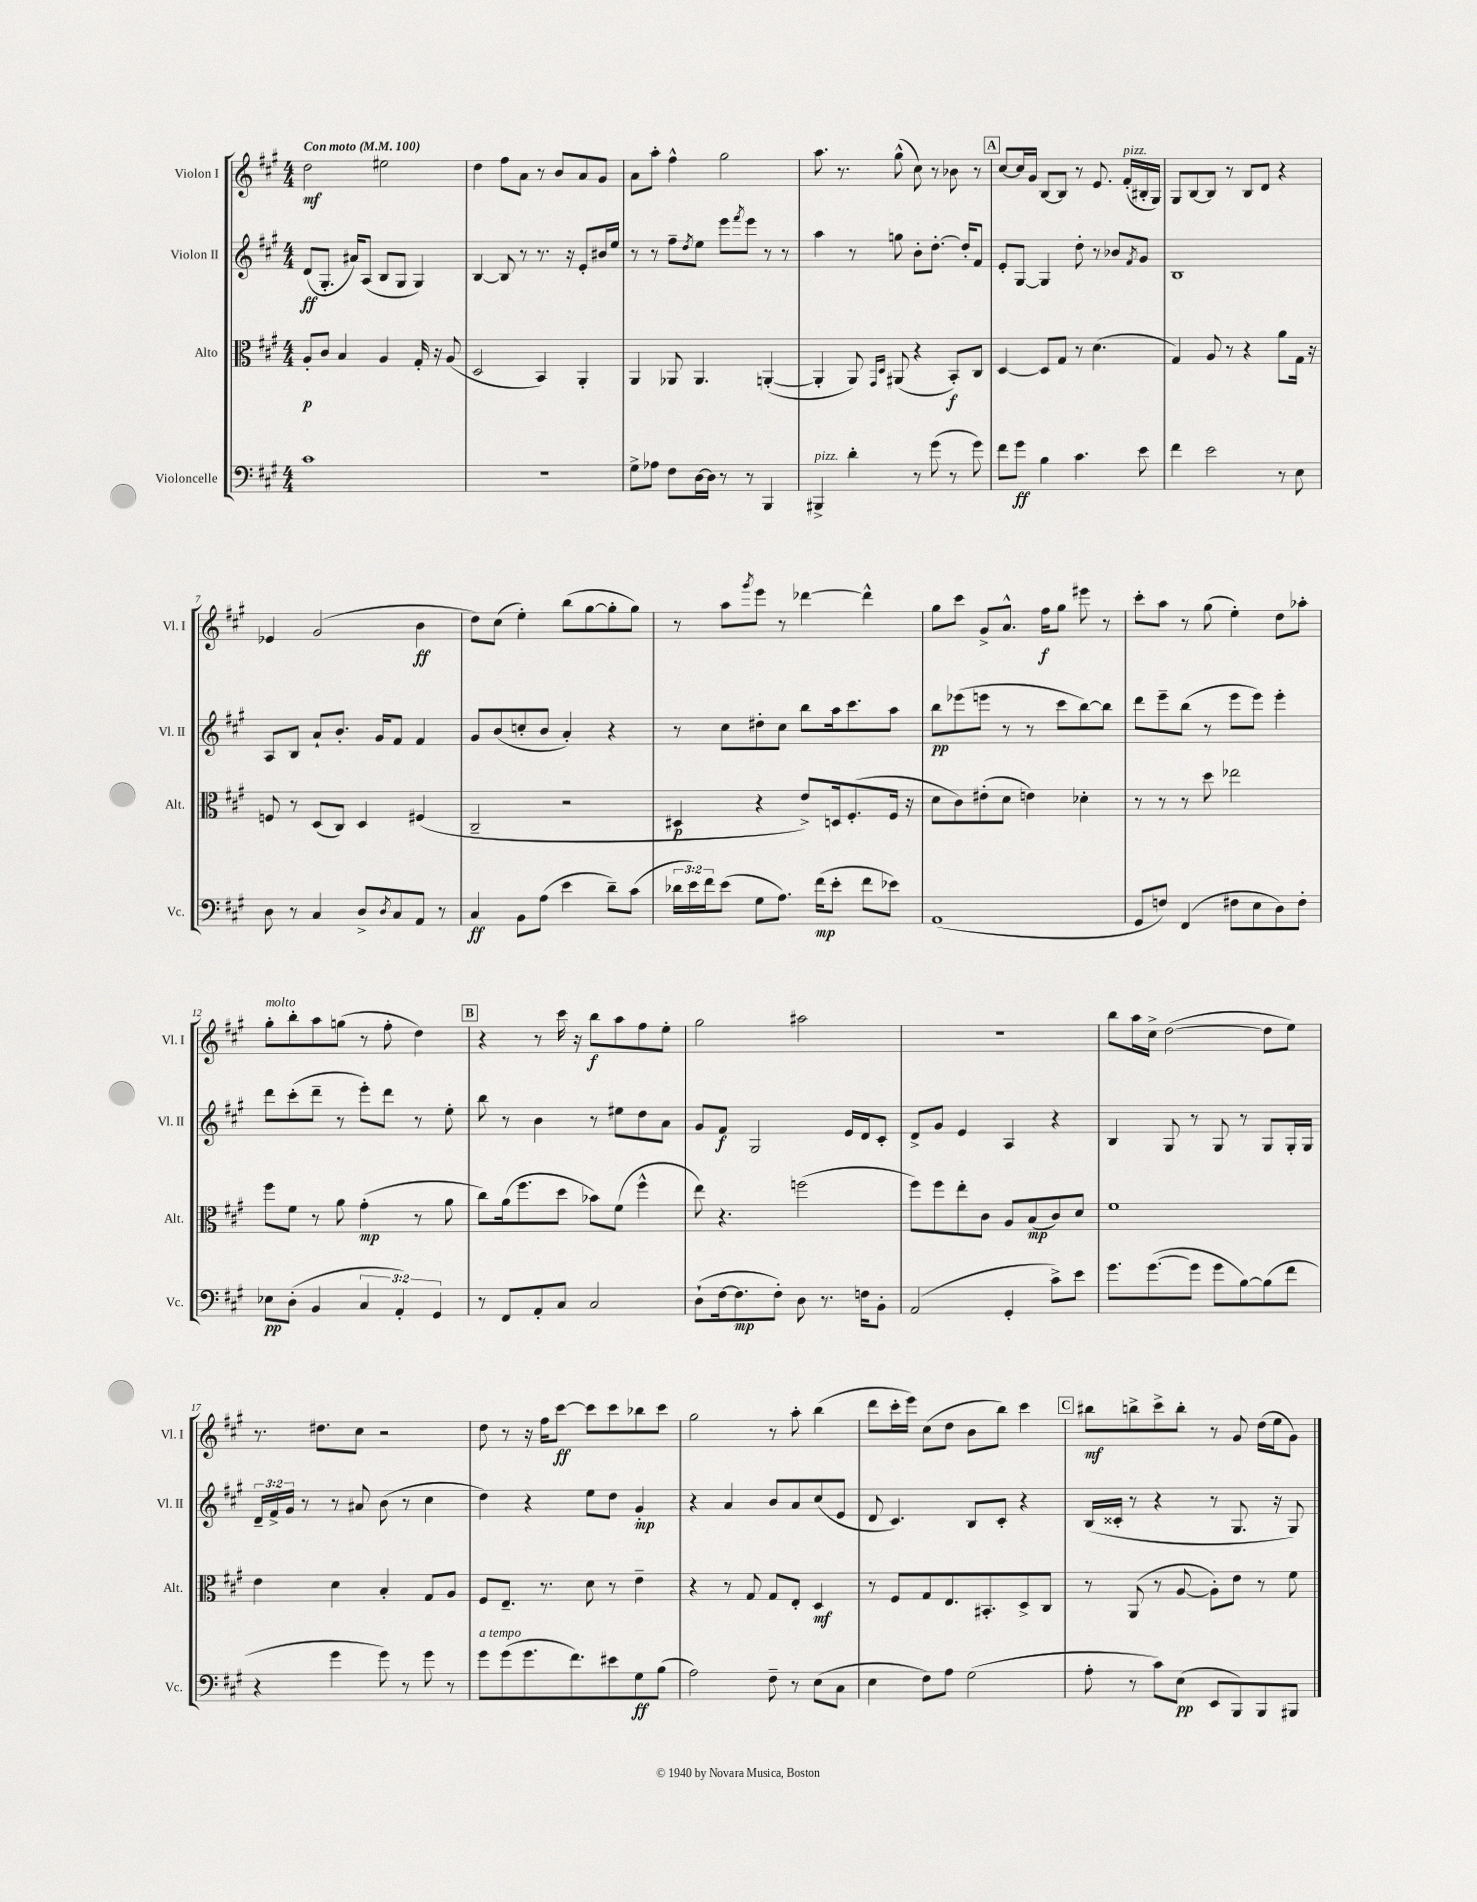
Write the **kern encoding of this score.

**kern	**kern	**kern	**kern
*staff4	*staff3	*staff2	*staff1
*clefF4	*clefC3	*clefG2	*clefG2
*k[f#c#g#]	*k[f#c#g#]	*k[f#c#g#]	*k[f#c#g#]
*M4/4	*M4/4	*M4/4	*M4/4
*MM100	*MM100	*MM100	*MM100
1c#	8A'	(8d	2dd
.	8c#	8.G#'	.
.	4B	.	.
.	.	16a#)	.
.	.	(8A	.
.	4A	8B	2ee#
.	.	8G#	.
.	16G#'	4G#)	.
.	16r	.	.
.	(8A	.	.
=	=	=	=
1r	2D	[4B	4dd
.	.	8B]	8ff#
.	.	8r	8a
.	4BB)	8.r	8r
.	.	.	8b
.	.	16r	.
.	4AA'	8e'	8a
.	.	16b#	8g#
.	.	16ee	.
=	=	=	=
8G#^	4AA	8r	8a
8A-	.	8r	8aa'
8F#	8AA-	8ff#~	4ff#^^
.	.	8qdd	.
[16D	4.AA-	8ee	.
16D]	.	.	.
8r	.	8eee	2gg#
.	.	8qfff#	.
8r	.	8eee	.
4BBB	([4AA'	8r	.
.	.	8r	.
=	=	=	=
4BBB#^	4AA']	4aa	8.aa
.	.	.	8.r
4d'	8AA)	8r	.
.	16qqGG#	.	.
.	16qqD	.	.
.	(8AA#	8gg	(8gg#^^
8r	4r	8b'	8cc#)
(8g#	.	[8.dd'	8r
8r	8BB')	.	8b-
.	.	16dd']	.
8g#)	8C#	8f#	8r
=	=	=	=
8f#	[4D	8e'	[8cc#
8g#	.	[8G#	16cc#]
.	.	.	16g#
4B	8D]	4G#]	[8B
.	8G#	.	8B]
4.c#	8r	8dd'	8r
.	(4.d	8r	8.e
.	.	8b-	.
.	.	.	(16f#'
.	.	8qf#	.
8e	.	8g#	16B#'
.	.	.	16G#)
=	=	=	=
4f#	4G#)	1B	8G#
.	.	.	[8B
2e	8A	.	8B]
.	8r	.	8r
.	4r	.	8B
.	.	.	8d
8r	8a	.	4r
8E	16G#	.	.
.	16r	.	.
=	=	=	=
8D	8F	8A	4e-
8r	8r	8B	.
4C#	(8D	8a`	(2g#
.	8C#)	8.b'	.
8D^	4D	.	.
.	.	16g#	.
8qD	.	.	.
8C#	.	8f#	.
8AA	(4F#	4f#	4b
8r	.	.	.
=	=	=	=
4C#	2C#~	8g#	8dd)
.	.	(8b	(8cc#
8BB	.	8cc'	4ee')
(8A	.	8b	.
4e	2r	4a')	(8bb
.	.	.	[8gg#
8d~)	.	4r	8gg#']
(8c#	.	.	8gg#)
=	=	=	=
24d-	4D#	8r	8r
24e)	.	.	.
24f#	.	.	.
(8e	.	8cc#	8aa
.	.	.	8qggg#
8G#	4r	8dd#'	8eee
8.A)	.	8cc#	8r
.	8e^)	8bb	[4ddd-
(16f#	.	.	.
8e'	16D	16aa	.
.	(8.F#'	8.ccc#	.
8f#	.	.	4ddd-^^]
8e-)	16F#	8aa	.
.	16r	.	.
=	=	=	=
(1AA	8d	8bb	8gg#
.	8c#)	(8eee-	8ccc#
.	(8e#'	8eee	8g#^
.	8d	8r	8.a^^
.	4e)	8r	.
.	.	.	16ff#
.	.	8ccc#	8gg#
.	4d-'	[8bb)	8eee#
.	.	8bb]	8r
=	=	=	=
8GG#	8r	8ddd	8ccc#'
8F)	8r	8eee~	8aa
(4FF#	8r	(8bb	8r
.	8dd	8r	(8gg#
8F#	2ee-	8eee	4ee')
8E	.	8eee)	.
8D)	.	4eee'	8dd
8F#'	.	.	8aa-'
=	=	=	=
8E-	8ff#	8ddd	8gg#'
(8D'	8f#	(8ccc#'	8bb'
4BB	8r	8ddd~	8aa
.	8a	8r	(8gg
6C#	(4g#'	8eee')	8r
.	.	8ddd	8ff#'
6AA')	.	.	.
.	8r	8r	4dd)
6GG#	.	.	.
.	8a	8ee'	.
=	=	=	=
8r	8cc#)	8bb	4r
8FF#	(16a	8r	.
.	8.ff#	.	.
8AA'	.	4b	8r
8C#	8dd	.	16ccc#
.	.	.	16r
2C#	8b-)	8r	8bb
.	(8f#	8ee#	8aa
.	4ff#^^	8dd	8ff#
.	.	8a	8ee'
=	=	=	=
(8D`	8ee)	8g#	2gg#
[16F#	4.r	8f#	.
8.F#]	.	.	.
.	.	2G#	.
8F#')	.	.	.
8D	(2ff	.	2aa#
8.r	.	.	.
.	.	16e	.
16F	.	16d	.
8BB'	.	8c#'	.
=	=	=	=
(2AA	8ff#)	8d^	1r
.	8ff#	8g#	.
.	8ee'	4e	.
.	8c#	.	.
4GG#'	8A	4A	.
.	(8B	.	.
8c#^)	8c#)	4r	.
8e	8d	.	.
=	=	=	=
8.g#	1f#	4B	8bb
.	.	.	16aa
([8.g#	.	.	16cc#^
.	.	8G#	([2dd
8g#]	.	8r	.
8g#	.	8G#	.
[8B)	.	8r	.
(8B]	.	8G#	8dd]
8f#	.	16G#'	8ee)
.	.	16G#	.
=	=	=	=
4r	4e	24d~	8.r
.	.	24f#^	.
.	.	24g#	.
.	.	8r	.
.	.	.	8.dd#
4g#	4d	8r	.
.	.	8a#	8cc#
8g#)	4B'	(8b	2r
8r	.	8r	.
8g#	8G#	4cc#	.
8r	8A	.	.
=	=	=	=
8g#	8F#	4dd)	8dd
(8g#	8.E~	.	8r
8.g#	.	4r	16r
.	8.r	.	16ff#
.	.	.	[8ccc#
8.f#)	.	.	.
.	8d	8ee	8ccc#]
8e#	8r	8dd	8ccc#
8G#	4e~	4g#'	8bb-
(8B	.	.	8ccc#
=	=	=	=
2A)	4r	4r	2gg#
.	8r	4a	.
.	8G#	.	.
8F#~	8G#	8b	8r
8r	8E'	8a	8aa'
(8E	4D	(8cc#	(4bb
8C#	.	8e	.
=	=	=	=
4E	8r	8d	8ddd
.	8F#	4.c#)	16ccc#'
.	.	.	16eee)
8F#)	8G#	.	(8cc#
8A	8.E	.	8dd
(2G#	.	8B	8b
.	8.BB#'	.	.
.	.	8c#'	8bb)
.	8D^	4r	4ccc#
.	8C#	.	.
=	=	=	=
8A'	8r	(16B	8bb#
.	.	16c##'	.
8r	(8AA	8r	8bb^
8c#)	8r	4r	8ccc#^
(8E	[8A	.	8bb'
8EE	8A'])	8r	8r
8BBB)	8e	8.G#	8g#
8BBB	8r	.	(16dd
.	.	16r	16ee
8BBB#	8f#	8G#)	8g#)
==	==	==	==
*-	*-	*-	*-
